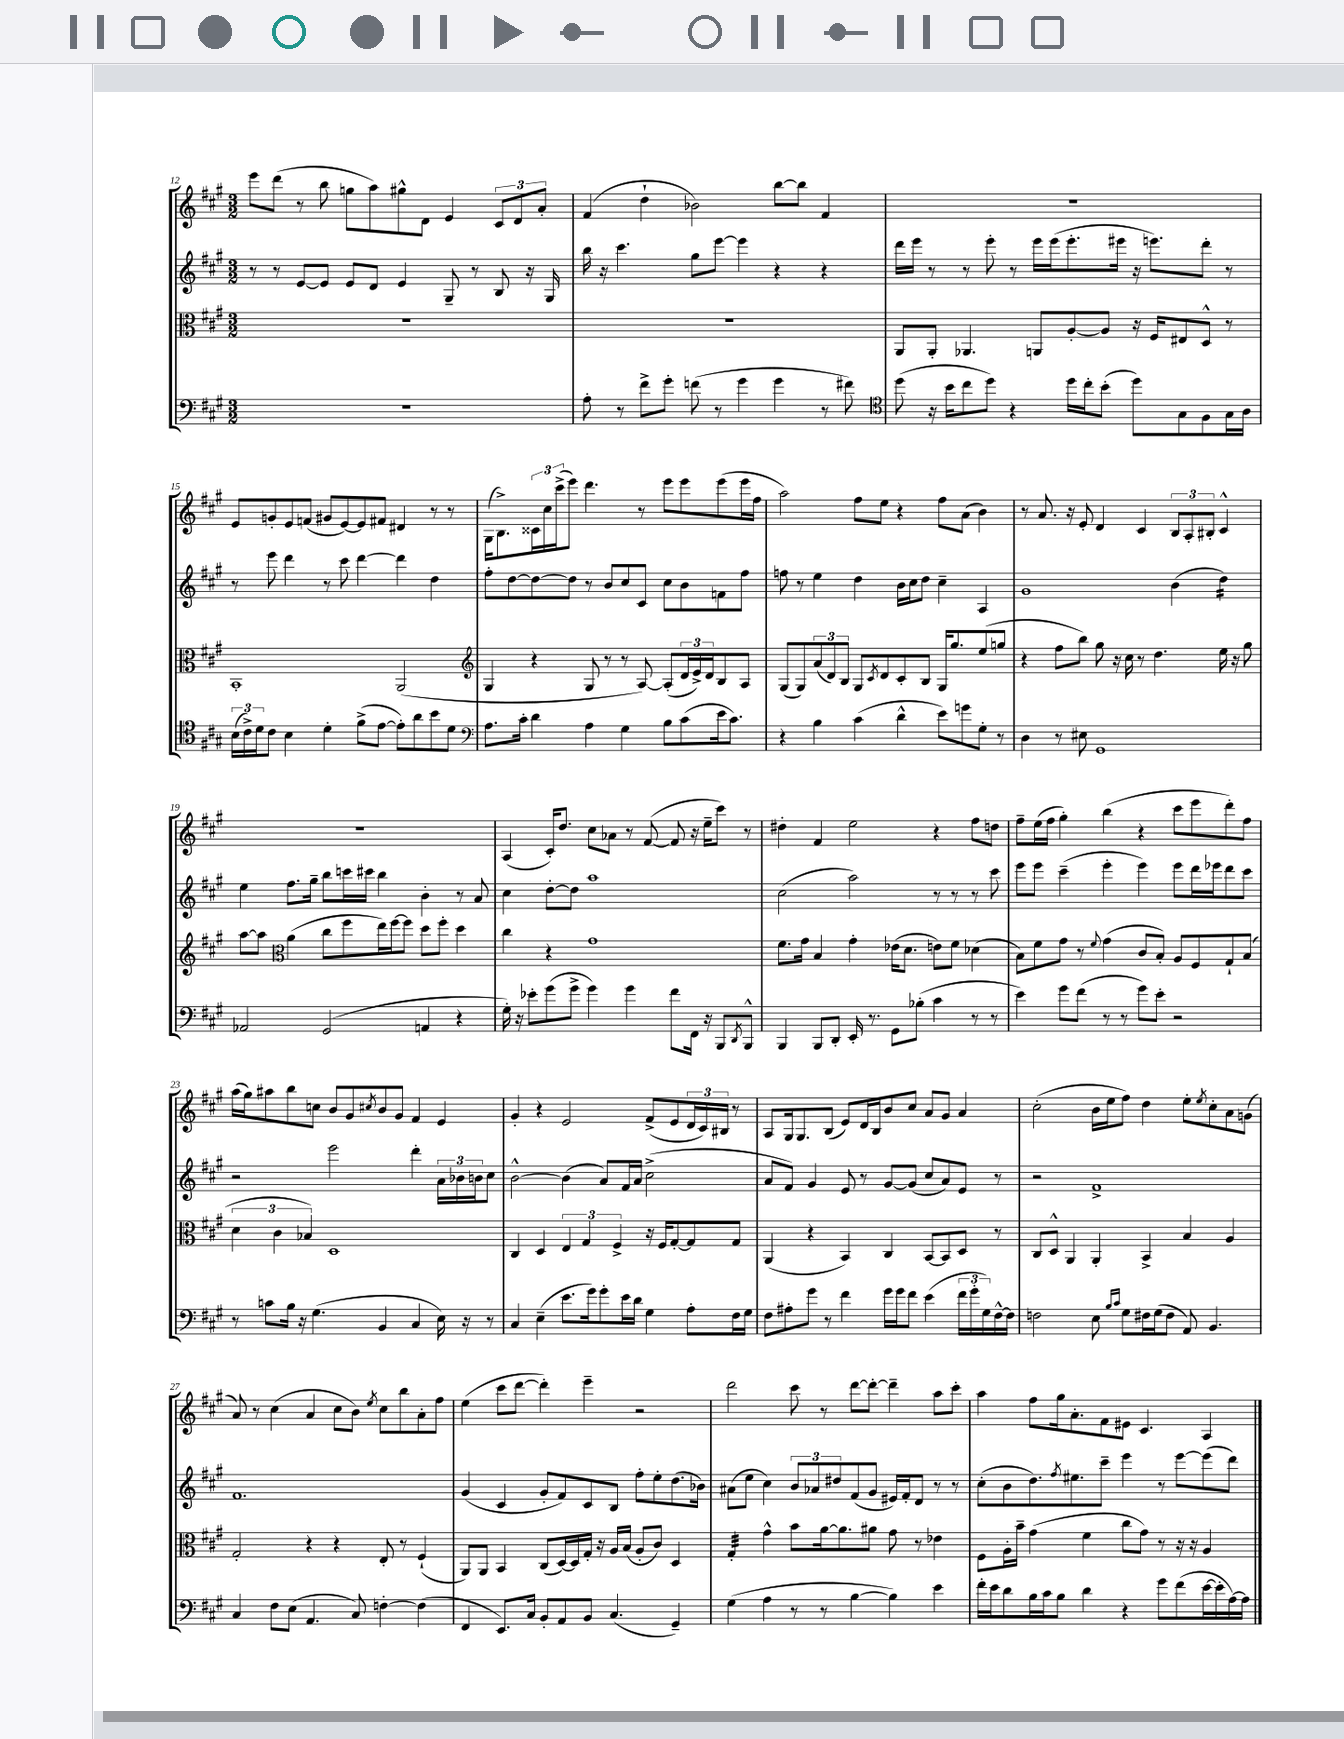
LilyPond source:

<<
\new StaffGroup <<
\new Staff = "s0" {
    \clef treble \key a \major \numericTimeSignature \time 3/2
    e'''8 d'''8( r8 b''8 g''8 a''8) gis''8-^ d'8 e'4 \tuplet 3/2 { cis'8 d'8 a'8-. } |
    fis'4( d''4-! bes'2) b''8~ b''8 fis'4 |
    R1. |
    e'8 g'8-. e'8 f'8( gis'8 e'8~) e'8 fis'8 dis'4 r8 r8 |
    gis16( b8.->) \tuplet 3/2 { cisis'16 cis''16 cis'''16->( } e'''8) d'''4. r8 e'''8 e'''8 e'''8( e'''16 fis''16 |
    a''2) fis''8 e''8 r4 fis''8 a'8( b'4) |
    r8 a'8. r16 e'8-. d'4 cis'4 \tuplet 3/2 { b8 a8-. bis8-. } cis'4-^ |
    R1. |
    a4( cis'16-.) d''8. cis''8 aes'8 r8 fis'8~( fis'8 r16 e''16-- cis'''8) r8 |
    dis''4-. fis'4 e''2 r4 fis''8 d''8 |
    fis''8-- e''16( fis''16 gis''4-.) b''4( r4 cis'''8 e'''8 d'''8-.) fis''8 |
    a''16( gis''16) ais''8 b''8 c''8 b'8 gis'8 \acciaccatura { cis''8 } b'8 gis'8 fis'4 e'4 |
    gis'4-. r4 e'2 fis'8->( e'8 \tuplet 3/2 { d'16 cis'16) bis16 } r8 |
    a8 gis16 gis8. b8( e'8) d'16 b16 b'8 cis''8 a'8 gis'8 a'4 |
    cis''2-.( b'16 e''16 fis''8) d''4 e''8-. \acciaccatura { e''8 } cis''8-. a'8 g'8( |
    a'8) r8 cis''4( a'4 cis''8 b'8) \acciaccatura { e''8 } cis''8 b''8 a'8-. fis''8 |
    e''4( cis'''8 d'''8~ d'''4-.) e'''4-- r2 |
    d'''2 cis'''8 r8 d'''8~ d'''8~-. d'''4-- a''8 cis'''8-. |
    a''4 fis''8 gis''16 a'8.-. fis'8 eis'8 cis'4. a4 \bar "|." |
}
\new Staff = "s1" {
    \clef treble \key a \major \numericTimeSignature \time 3/2
    r8 r8 e'8~ e'8 e'8 d'8 e'4 gis8-- r8 b8 r16 gis16 |
    b''16 r16 cis'''4. gis''8 e'''8~ e'''4 r4 r4 |
    d'''16 e'''16 r8 r8 e'''8-. r8 e'''16 e'''16( e'''8.-. eis'''16 r16 e'''8.) d'''8-. r8 |
    r8 e'''8 d'''4 r8 cis'''8 d'''4~ d'''4 d''4 |
    fis''8-. d''8~ d''8~ d''8 r8 b'8 cis''8 cis'8 cis''8 b'8 f'8 fis''8 |
    f''8 r8 e''4 d''4 b'16 cis''16 d''8 cis''4-- a4 |
    gis'1 b'4( d''4:16) |
    e''4 fis''8. gis''16-- b''8 c'''16 cis'''16 b''4 b'4-. r8 a'8 |
    cis''4 d''8~-. d''8 a''1 |
    cis''2( a''2) r8 r8 r8 cis'''8 |
    e'''8 e'''8 cis'''4--( e'''4-. e'''4) e'''8 d'''16 ees'''16 d'''8 cis'''8 |
    r2 e'''2 d'''4-. \tuplet 3/2 { a'16 bes'16 b'16 } cis''8 |
    b'2~-^ b'4( a'8) fis'16 a'16 cis''2->( |
    a'8 fis'8) gis'4 e'8 r8 gis'8~ gis'8( cis''8 a'8) e'8 r8 |
    r2 fis'1-> |
    fis'1. |
    gis'4( cis'4 gis'8-. fis'8) cis'8 b8 fis''8-. e''8-. d''8.( bes'16) |
    ais'8( e''8 cis''4) \tuplet 3/2 { b'8 aes'8 dis''8 } fis'8( gis'8 eis'16) fis'16-. d'8 r8 r8 |
    cis''8-.( b'8 d''8.) \acciaccatura { fis''8 } eis''8. cis'''8-- e'''4 r8 e'''8~ e'''8( d'''8) \bar "|." |
}
\new Staff = "s2" {
    \clef alto \key a \major \numericTimeSignature \time 3/2
    R1. |
    R1. |
    a,8 a,8-. aes,4. a,8 a8~-. a8 r16 fis16 eis8 d8-^ r8 |
    b,1-. a,2( |
    \clef treble gis4 r4 gis8 r8 r8 a8~) a8-.( \tuplet 3/2 { d'16 e'16->) d'16 } b8 a8 |
    gis8( gis8) \tuplet 3/2 { a'8( d'8) b8 } gis8 \acciaccatura { cis'8 } d'8 cis'8-. b8 gis16 gis''8. e''8( g''8 |
    r4 fis''8 b''8) gis''8 r16 cis''16 r8 d''4. e''16 r16 gis''8 |
    a''8~ a''8 \clef alto a'4( cis''8 fis''8 e''16) fis''16~ fis''8 d''8 fis''8-. d''4 |
    cis''4 r4 gis'1 |
    fis'8. gis'16 b4 gis'4-. ees'16( d'8. e'8) fis'8 des'4( |
    b8) fis'8 gis'8 r8 \appoggiatura { fis'8 } gis'4( cis'8 b8-.) a8 fis8 gis8-! b8( |
    \tuplet 3/2 { d'4 cis'4 bes4) } d1 |
    cis4 d4 \tuplet 3/2 { e4 gis4 fis4-> } r16 fis16 gis8~-. gis8 gis8 |
    a,4( r4 b,4) cis4 b,8~ b,8 d8 r8 |
    cis8 d8-^ a,4 a,4-. b,4-> b4 a4 |
    gis2-. r4 r4 e8-. r8 fis4-!( |
    a,8) a,8 b,4 cis8( d16~) d16 gis16-. r16 a16 b16( a8-. cis'8) d4 |
    gis4:32-. gis'4-^ b'8 a'16~ a'8. ais'8 gis'8 r8 ees'4 |
    fis8 a16-. b'16-- gis'4( fis'4 cis''8 gis'8) r8 r16 r16 a4 \bar "|." |
}
\new Staff = "s3" {
    \clef bass \key a \major \numericTimeSignature \time 3/2
    R1. |
    a8-. r8 fis'8-> gis'8-. f'8( r8 gis'4 gis'4 r8 fis'8) |
    \clef tenor d''8( r16 b'16 cis''8 d''8) r4 d''16 cis''16-. b'8-.( d''8) gis8 fis8 gis16 a16 |
    \tuplet 3/2 { b16( cis'16->) d'16 } cis'8 b4 d'4-. fis'8->( e'8~ e'8-.) a'8 b'8 d'8 |
    \clef bass a8. cis'16-. d'4 a4 gis4 b8 cis'8( e'16 cis'8.) |
    r4 b4 cis'4( d'4-^ e'8) g'8 gis8-. r8 |
    d4 r8 eis8 gis,1 |
    aes,2 gis,2( a,4 r4 |
    gis16-.) r16 ees'8-. gis'8( gis'8-> gis'4) gis'4 fis'8 fis,16 r16 b,,8 \acciaccatura { d,8 } b,,8-^ |
    b,,4 b,,8 d,8-. e,16-. r8. gis,8 bes8-.( cis'4 r8 r8 |
    e'4) gis'8 fis'8( r8 r8 gis'8) e'8-. r2 |
    r8 c'8 b16 r16 gis4.( b,4 cis4 e16) r16 r8 |
    cis4 e4--( e'8. gis'16) gis'8-. e'16 d'16 gis4 a8-. fis16 gis16 |
    fis8 ais8-. gis'8 r8 fis'4 gis'16 gis'16 fis'8 e'4( \tuplet 3/2 { fis'16 gis'16-. gis16) } fis16~-^ fis16 |
    f2 e8 \grace { b16 cis'16 } gis8 fis16 gis16( fis8 a,8) b,4. |
    cis4 fis8 e8( a,4. cis8) f4~-. f4( |
    fis,4 e,8.) cis16 b,8-. a,8 b,8 cis4.( gis,4--) |
    gis4( a4 r8 r8 b4~ b4) e'4 |
    fis'16-. e'16 d'8 b16 cis'16 b8 d'4 r4 gis'8 fis'8( e'16~ e'16-. a16~) a16 \bar "|." |
}
>>
>>
\layout { \context { \Score currentBarNumber = #12 } }
